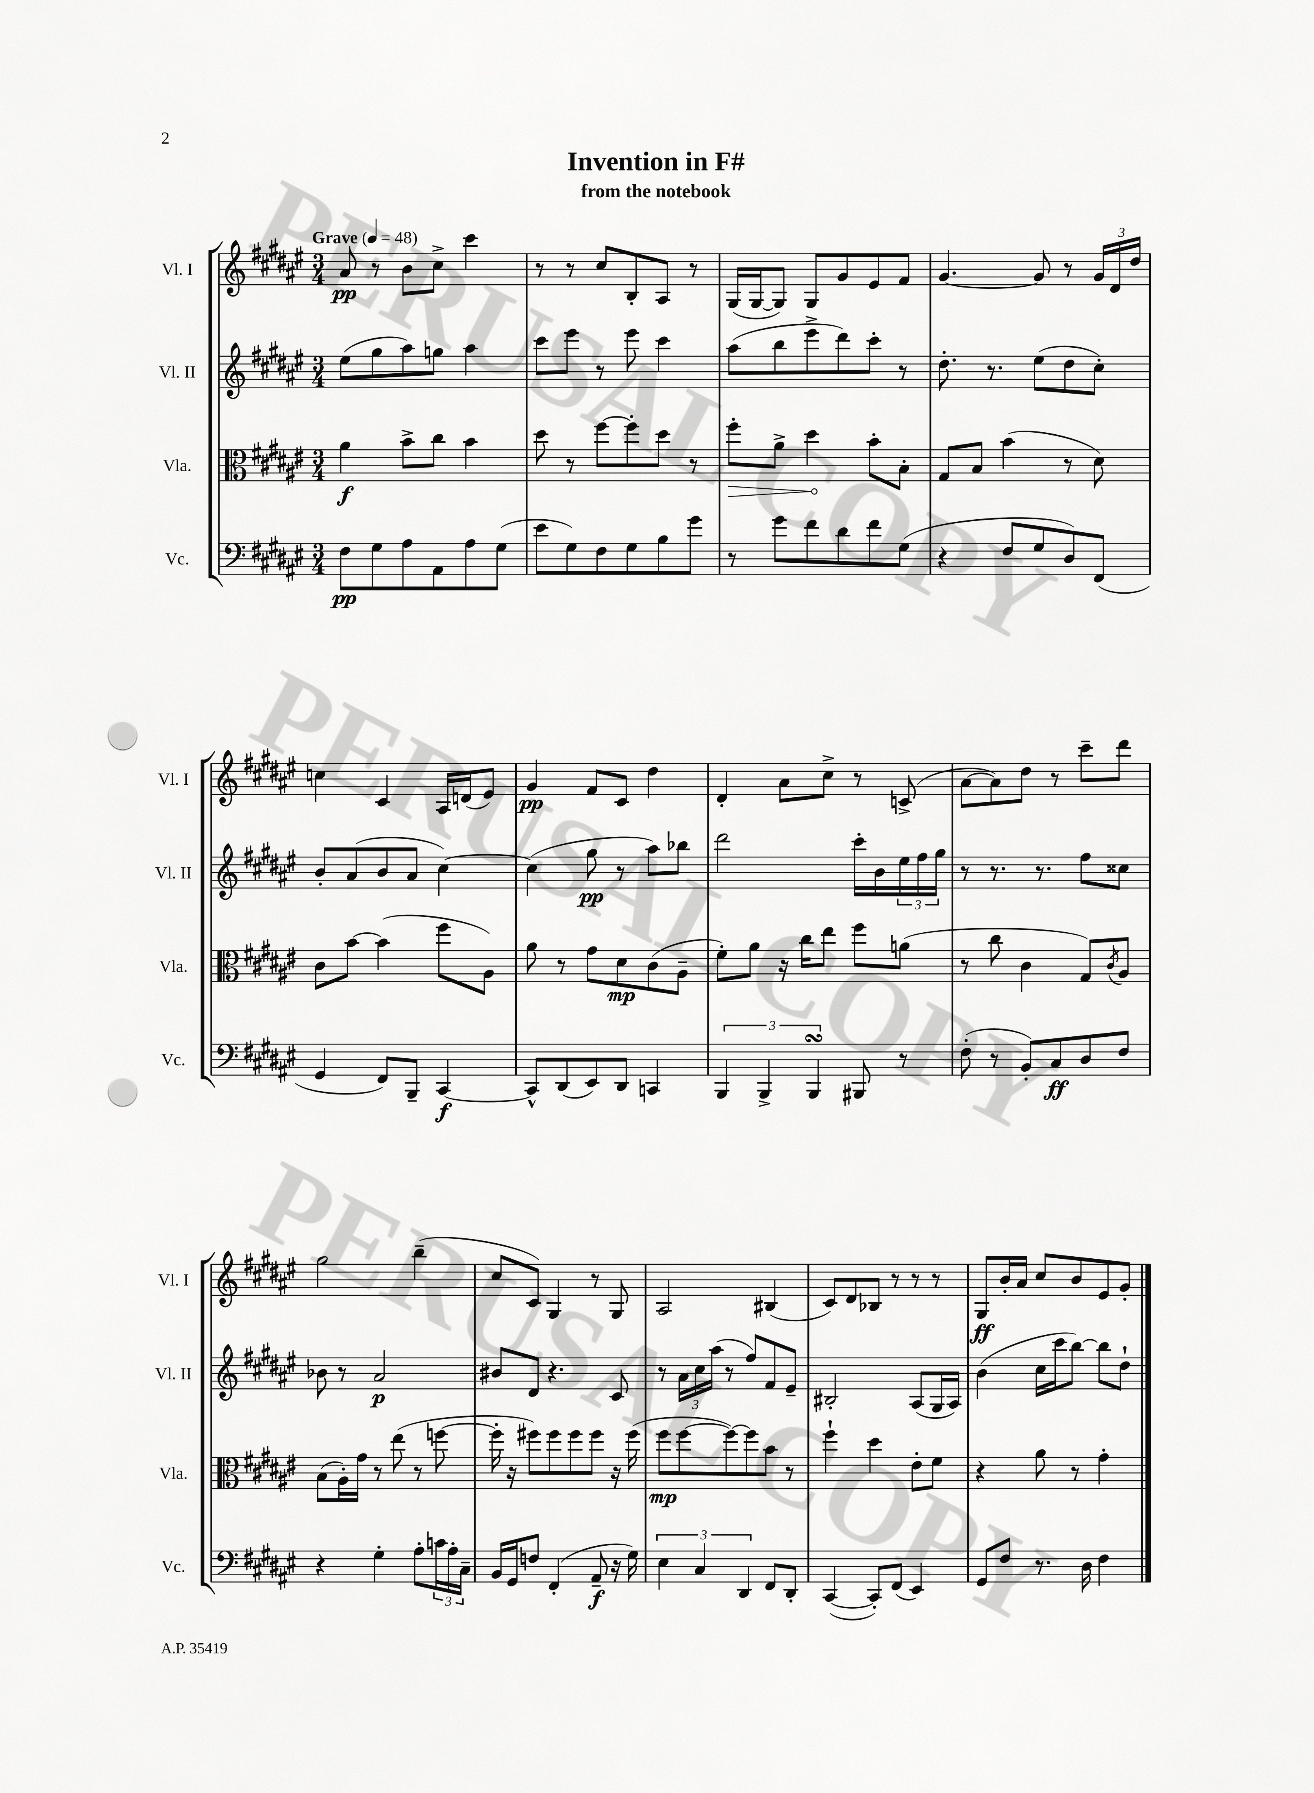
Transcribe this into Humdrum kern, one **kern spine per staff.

**kern	**kern	**kern	**kern
*staff4	*staff3	*staff2	*staff1
*clefF4	*clefC3	*clefG2	*clefG2
*k[f#c#g#d#a#e#]	*k[f#c#g#d#a#e#]	*k[f#c#g#d#a#e#]	*k[f#c#g#d#a#e#]
*M3/4	*M3/4	*M3/4	*M3/4
*MM48	*MM48	*MM48	*MM48
8F#\L	4a#\	(8ee#\L	8a#/
8G#\	.	8gg#\	8r
8A#\	8b^\L	8aa#\)	8b\L
8AA#\	8cc#\J	8gg\J	8cc#^\J
8A#\	4b\	4aa#\	4ccc#\
(8G#\J	.	.	.
=	=	=	=
8e#\L	8dd#\	8ccc#\L	8r
8G#\)	8r	8eee#\J	8r
8F#\	[8ff#\L	8r	8cc#/L
8G#\	8ff#'\]	8eee#\	8B'/
8B\	8dd#\J	4ccc#\	8A#/J
8g#\J	8r	.	8r
=	=	=	=
8r	8ff#'\L	(8aa#\L	(16G#/LL
.	.	.	[16G#/J
8g#\L	8a#^\J	8bb\	8G#/]J)
8f#\	4dd#\	8eee#^\	8G#/L
8d#\	.	8ddd#\)	8g#/
8f#\	8b'\L	8ccc#'\J	8e#/
(8G#\J	8B'\J	8r	8f#/J
=	=	=	=
4r	8G#/L	8.dd#'\	[4.g#/
.	8B/J	.	.
.	.	8.r	.
8F#/L	(4b\	.	.
8G#/	.	(8ee#\L	8g#/]
8D#/)	8r	8dd#\	8r
(8FF#/J	8d#\)	8cc#'\J)	24g#/LL
.	.	.	24d#/
.	.	.	24dd#/JJ
=	=	=	=
4GG#/	8c#\L	8b'/L	4cc\
.	[8b\J	(8a#/	.
8FF#/L)	(4b\]	8b/	4c#/
8BBB~/J	.	8a#/J	.
[4CC#/	8ff#\L	[4cc#\)	16A#/LL
.	.	.	(16d/J
.	8A#\J)	.	8e#/J)
=	=	=	=
8CC#^^/]L	8a#\	(4cc#\]	4g#/
(8DD#/	8r	.	.
8EE#/)	8g#\L	8gg#\	8f#/L
8DD#/J	8d#\	8r	8c#/J
4CC/	(8c#\	8aa#\L)	4dd#\
.	8A#~\J	8bb-\J	.
=	=	=	=
6BBB/	8f#'\L)	2ddd#\	4d#'/
.	8a#\J	.	.
6BBB^/	.	.	.
.	16r	.	8a#\L
.	16cc#\LK	.	.
6BBB/	.	.	.
.	8ee#\J	.	8cc#^\J
8BBB#/	8ff#\L	16ccc#'\LL	8r
.	.	16b\	.
8r	(8a\J	24ee#\	(8c^/
.	.	24ff#\	.
.	.	24gg#\JJ	.
=	=	=	=
(8F#'\	8r	8r	[8a#\L
8r	8cc#\	8.r	8a#\])
8BB'/L)	4c#\	.	8dd#\J
.	.	8.r	.
8C#/	.	.	8r
8D#/	8G#/L)	8ff#\L	8ccc#~\L
.	8qc#/	.	.
8F#/J	8A#/J	8cc##\J	8ddd#\J
=	=	=	=
4r	(8B\L	8b-\	2gg#\
.	16A#'\L)	8r	.
.	16g#\JJ	.	.
4G#'\	8r	2a#/	.
.	(8ee#\	.	.
8A#'\L	8r	.	(4bb~\
24c\L	[8ff\	.	.
24A#'\	.	.	.
24C#~\JJ	.	.	.
=	=	=	=
16BB/LL	16ff'\]	8b#/L	8cc#/L
16GG#/J	16r	.	.
8F/J	8ff#\L)	8d#/J	8c#/J)
(4FF#'/	8ff#\	4.r	4G#/
.	8ff#\	.	.
8AA#~/	8ff#\J	.	8r
16r	16r	8c#/	8G#/
16G#\)	(16ff#\	.	.
=	=	=	=
6E#\	8ff#\L	8r	2A#/
.	[8ff#\	24a#\LL	.
6C#/	.	24cc#\	.
.	.	(24aa#\JJ	.
.	8ff#\_)	8r	.
6DD#/	.	.	.
.	8ff#\]	8ff#/L)	.
8FF#/L	8b\J	8f#/	(4B#/
8DD#'/J	8r	8e#~/J	.
=	=	=	=
([4CC#/	4ff#`\	2B#'/	8c#/L)
.	.	.	8d#/
8CC#'/]L)	4dd#\	.	8B-/J
(8FF#/J	.	.	8r
4EE#/)	8e#'\L	(8A#/L	8r
.	8f#\J	16G#/L	8r
.	.	16A#/JJ)	.
=	=	=	=
8GG#/L	4r	(4b\	8G#/L
8F#/J	.	.	16b'/L
.	.	.	16a#/JJ
8.r	8a#\	16cc#\LL	8cc#/L
.	.	16ccc#\J	.
.	8r	[8bb\J)	8b/
16D#\	.	.	.
4F#\	4g#'\	8bb\]L	8e#/
.	.	8dd#`\J	8g#'/J
==	==	==	==
*-	*-	*-	*-
